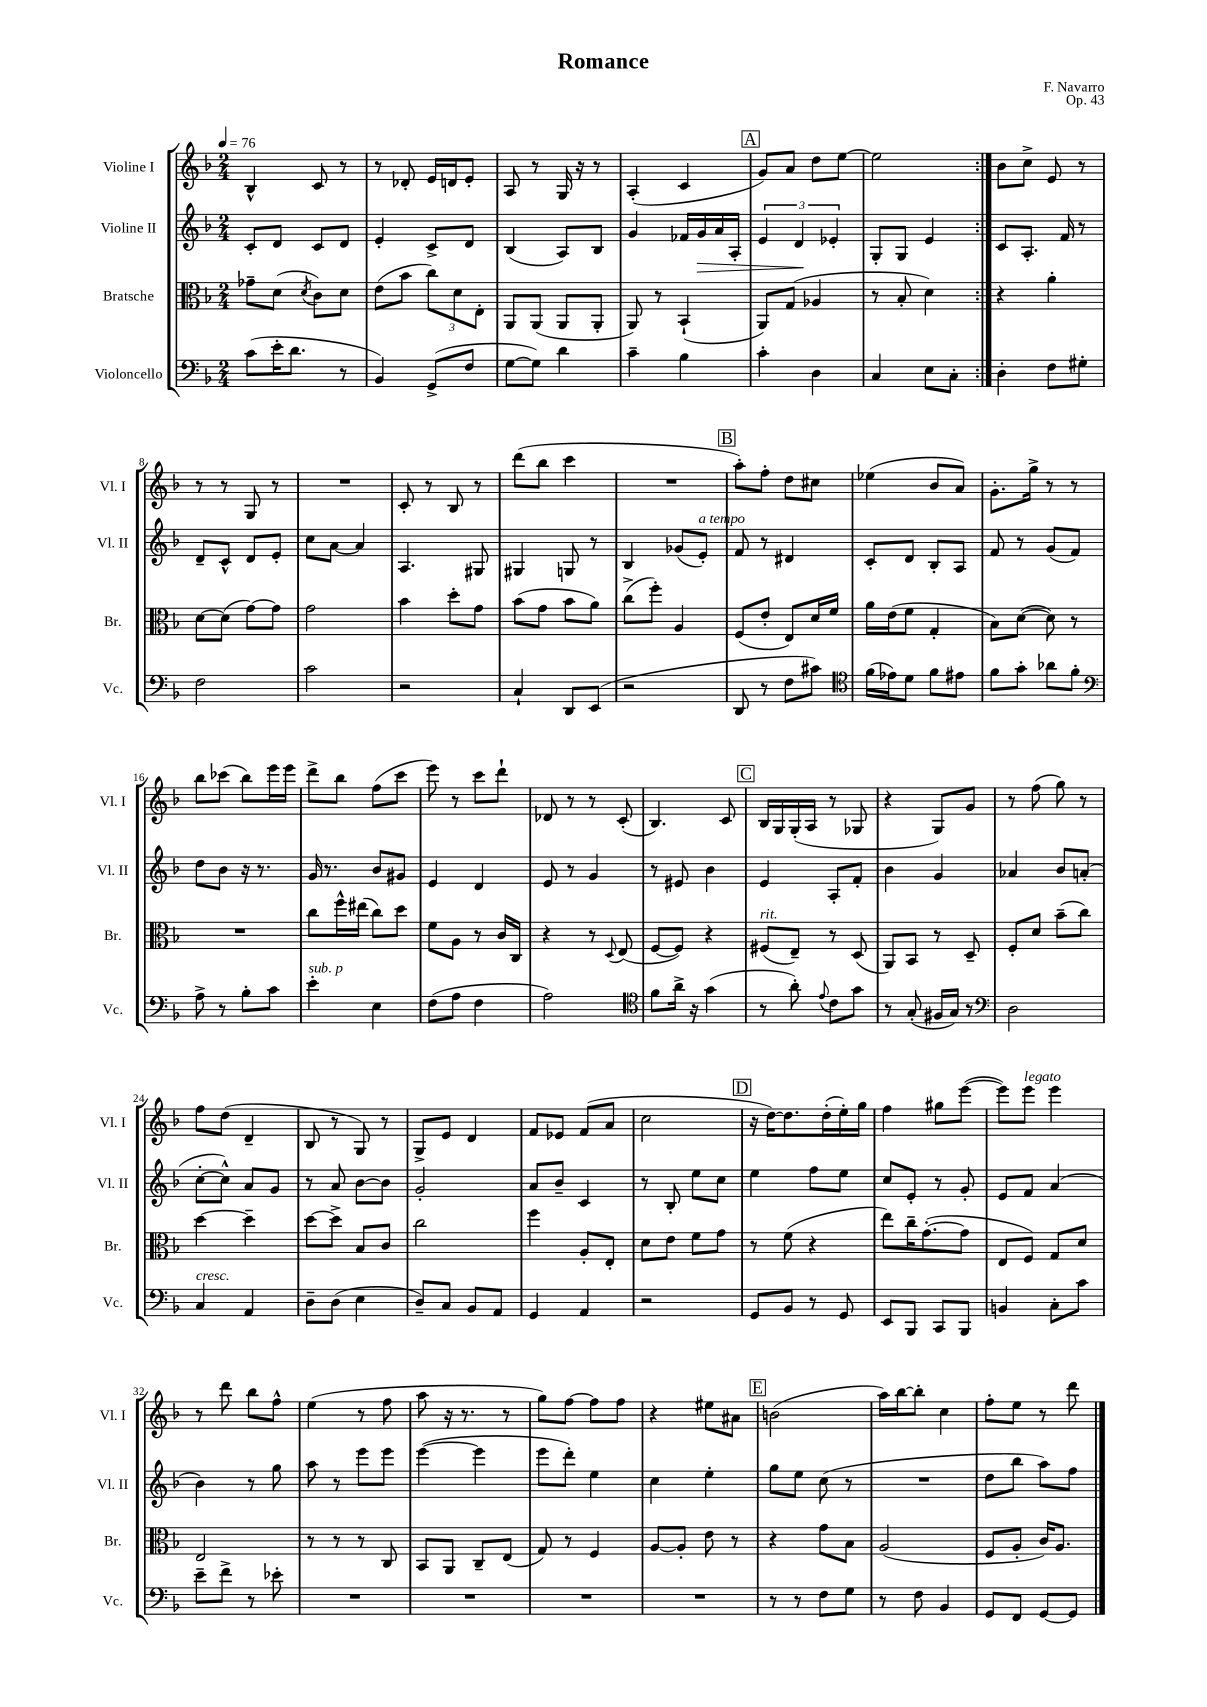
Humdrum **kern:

**kern	**kern	**kern	**kern
*staff4	*staff3	*staff2	*staff1
*clefF4	*clefC3	*clefG2	*clefG2
*k[b-]	*k[b-]	*k[b-]	*k[b-]
*M2/4	*M2/4	*M2/4	*M2/4
*MM76	*MM76	*MM76	*MM76
(8c	8g-~	8c'	4B-^^
16e'	(8d	8d	.
8.d	.	.	.
.	8qd	.	.
.	8c)	8c	8c
8r	8d	8d	8r
=	=	=	=
4BB-)	(8e	4e'	8r
.	8b-	.	8d-'
(8GG^	12cc)	8c^	16e
.	.	.	16d
.	12d	.	.
8F	.	8d	8e'
.	12E'	.	.
=	=	=	=
[8G	8AA	(4B-	8A
8G])	(8AA	.	8r
4d	8AA	8A)	16G
.	.	.	16r
.	8AA'	8B-	8r
=	=	=	=
4c~	8AA)	4g	(4A'
.	8r	.	.
4B-	(4BB-`	16f-	4c
.	.	16g	.
.	.	16a	.
.	.	16A'	.
=	=	=	=
4c'	8AA)	6e	8g)
.	(8G	.	8a
.	.	6d	.
4D	4A-	.	8dd
.	.	6e-'	.
.	.	.	[8ee
=	=	=	=
4C	8r	8G'	2ee]
.	8B-'	8G	.
8E	4d)	4e	.
8C'	.	.	.
=:|!	=:|!	=:|!	=:|!
4D'	4r	8c	8b-
.	.	8.A'	8cc^
8F	4a'	.	8e
.	.	16f	.
8G#'	.	8r	8r
=	=	=	=
2F	[8d	8d~	8r
.	(8d]	8c^^	8r
.	[8g)	8d	8G
.	8g]	8e'	8r
=	=	=	=
2c	2g	8cc	2r
.	.	[8a	.
.	.	4a]	.
=	=	=	=
2r	4b-	4.A	8c'
.	.	.	8r
.	8dd'	.	8B-
.	8g	8G#	8r
=	=	=	=
4C`	(8b-	4G#	(8ddd
.	8g	.	8bb-
8DD	8b-	8G	4ccc
(8EE	8a)	8r	.
=	=	=	=
2r	(8cc^	4B-	2r
.	8ff')	.	.
.	4A	(8g-	.
.	.	8e')	.
=	=	=	=
8DD	(8F	8f	8aa')
8r	8e'	8r	8ff'
8F	8E)	4d#	8dd
8c#)	16d	.	8cc#
.	16f	.	.
=	=	=	=
*clefC4	*	*	*
(16f	16a	8c'	(4ee-
16e-)	(16e	.	.
8d	8f	8d	.
8f	4G'	8B-'	8b-
8e#	.	8A	8a)
=	=	=	=
8f	8B-)	8f	8.g'
8g'	([8d	8r	.
.	.	.	16gg^
8a-	8d])	(8g	8r
8f'	8r	8f)	8r
=	=	=	=
*clefF4	*	*	*
8A^	2r	8dd	8bb-
8r	.	8b-	(8ccc-
8B-'	.	16r	8bb-)
.	.	8.r	.
8c	.	.	16eee
.	.	.	16eee
=	=	=	=
4e'	8cc	16g	8ddd^
.	.	8.r	.
.	16ff^^	.	8bb-
.	(16ee#	.	.
4E	8cc)	8b-	(8ff
.	8dd	8g#	8ccc
=	=	=	=
(8F	8f	4e	8eee)
8A	8A	.	8r
4F	8r	4d	8ccc
.	16c	.	8ddd`
.	16C	.	.
=	=	=	=
2A)	4r	8e	8d-
.	.	8r	8r
.	8r	4g	8r
.	8qqD	.	.
.	(8E	.	(8c'
=	=	=	=
*clefC4	*	*	*
8f	[8F	8r	4.B-)
16a^	8F])	8e#	.
16r	.	.	.
(4g	4r	4b-	.
.	.	.	8c
=	=	=	=
8r	(8F#	4e	16B-
.	.	.	16G
8a')	8E~)	.	(16G'
.	.	.	16A
8qqe	.	.	.
8c	8r	8A'	8r
8g	(8D	8f'	8G-
=	=	=	=
8r	8AA)	4b-	4r
(8G'	8BB-	.	.
16F#	8r	4g	8G)
16G)	.	.	.
8r	8D~	.	8g
=	=	=	=
*clefF4	*	*	*
2D	8F'	4a-	8r
.	8d	.	(8ff
.	(8b-~	8b-	8gg)
.	8cc)	(8a'	8r
=	=	=	=
4C	[4dd	[8cc'	8ff
.	.	8cc^^])	(8dd
4AA	4dd~]	8a	4d~
.	.	8g	.
=	=	=	=
8D~	[8dd	8r	8B-
(8D	8dd^]	8a	8r
4E	8B-	[8b-	8G)
.	8c	8b-]	8r
=	=	=	=
8D~)	2cc	2g'	8G^
8C	.	.	8e
8BB-	.	.	4d
8AA	.	.	.
=	=	=	=
4GG	4ff	8a	8f
.	.	8b-~	8e-
4AA	8A'	4c	(8f
.	8E'	.	8a
=	=	=	=
2r	8d	8r	2cc
.	8e	8B-'	.
.	8f	8ee	.
.	8g	8cc	.
=	=	=	=
8GG	8r	4ee	16r
.	.	.	[16dd)
8BB-	(8f	.	8.dd]
8r	4r	8ff	.
.	.	.	(16dd'
8GG	.	8ee	16ee')
.	.	.	16gg
=	=	=	=
8EE	8ee)	8cc	4ff
8BBB-	16cc~	8e'	.
.	([8.g'	.	.
8CC	.	8r	8gg#
8BBB-	8g]	8g'	([8eee
=	=	=	=
4BB	8E	8e	8eee])
.	8F)	8f	8eee
8C'	8G	(4a	4eee
8c	8d	.	.
=	=	=	=
8e~	2E	4b-)	8r
8f^	.	.	8ddd
8r	.	8r	8bb-
8e-'	.	8gg	8ff^^
=	=	=	=
2r	8r	8aa	(4ee
.	8r	8r	.
.	8r	8eee	8r
.	8C	8eee	8ff
=	=	=	=
2r	8BB-	([4eee	8aa
.	8AA	.	16r
.	.	.	8.r
.	8C~	4eee]	.
.	(8E	.	8r
=	=	=	=
2r	8G)	8eee	8gg)
.	8r	8ddd')	[8ff
.	4F	4ee	8ff]
.	.	.	8ff
=	=	=	=
2r	[8A	4cc	4r
.	8A']	.	.
.	8e	4ee'	8ee#
.	8r	.	8a#
=	=	=	=
8r	4r	8gg	(2b
8r	.	8ee	.
8F	8g	(8cc	.
8G	8B-	8r	.
=	=	=	=
8r	(2A	2r	16aa)
.	.	.	[16bb-
8F	.	.	8bb-']
4BB-	.	.	4cc
=	=	=	=
8GG	8F	8dd	8ff'
8FF	8A'	8bb-	8ee
[8GG	16c)	8aa)	8r
.	8.A	.	.
8GG]	.	8ff	8ddd
==	==	==	==
*-	*-	*-	*-
